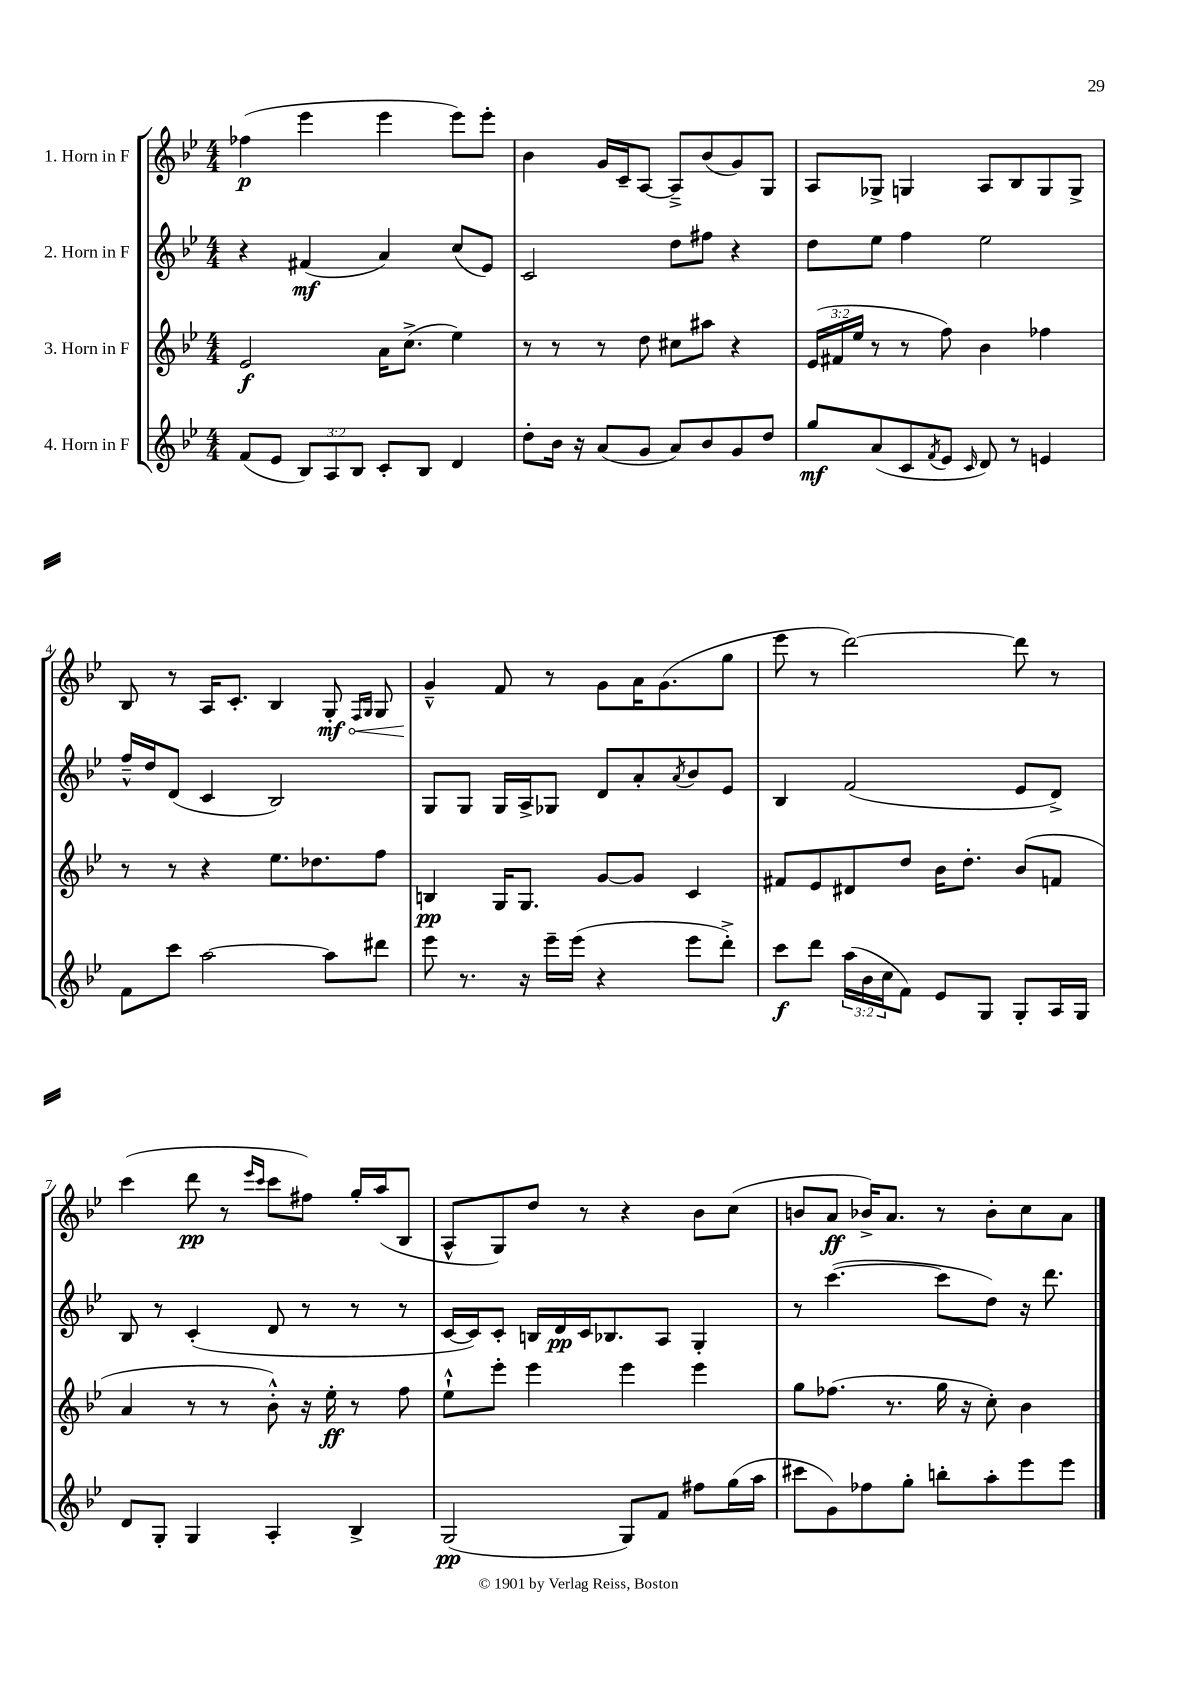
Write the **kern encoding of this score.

**kern	**kern	**kern	**kern
*staff4	*staff3	*staff2	*staff1
*clefG2	*clefG2	*clefG2	*clefG2
*k[b-e-]	*k[b-e-]	*k[b-e-]	*k[b-e-]
*M4/4	*M4/4	*M4/4	*M4/4
(8f	2e-	4r	(4ff-
8e-	.	.	.
12B-)	.	(4f#	4eee-
12A	.	.	.
12B-	.	.	.
8c'	16a	4a)	4eee-
.	(8.cc^	.	.
8B-	.	.	.
4d	4ee-)	(8cc	8eee-)
.	.	8e-)	8eee-'
=	=	=	=
8dd'	8r	2c	4b-
16b-	8r	.	.
16r	.	.	.
(8a	8r	.	16g
.	.	.	16c~
8g	8dd	.	[8A
8a)	8cc#	8dd	8A~^]
8b-	8aa#	8ff#	(8b-
8g	4r	4r	8g)
8dd	.	.	8G
=	=	=	=
8gg	(24e-	8dd	8A
.	24f#	.	.
.	24ee-	.	.
(8a	8r	8ee-	8G-^
8c	8r	4ff	4G
8qf	.	.	.
8e-	8ff)	.	.
16qqc	.	.	.
8d)	4b-	2ee-	8A
8r	.	.	8B-
4e	4ff-	.	8G
.	.	.	8G^
=	=	=	=
8f	8r	16ff~^^	8B-
.	.	16dd	.
8ccc	8r	(8d	8r
[2aa	4r	4c	16A
.	.	.	8.c'
.	8.ee-	2B-)	4B-
.	8.dd-	.	.
8aa]	.	.	8G'
.	.	.	16qqF
.	.	.	16qqG
8ddd#	8ff	.	8G
=	=	=	=
8eee-	4B	8G	4g~^^
8.r	.	8G	.
.	16G	16G	8f
16r	8.G	16A^	.
16eee-~	.	8G-	8r
(16eee-	.	.	.
4r	[8g	8d	8g
.	8g]	8a'	16a
.	.	.	(8.g
.	.	8qa	.
8eee-	4c	8b-	.
8ddd'^)	.	8e-	8gg
=	=	=	=
8ccc	8f#	4B-	8eee-
8ddd	8e-	.	8r
(24aa	8d#	(2f	[2ddd)
24b-	.	.	.
24cc	.	.	.
8f)	8dd	.	.
8e-	16b-	.	.
.	8.dd'	.	.
8G	.	.	.
8G'	(8b-	8e-	8ddd]
16A	8f	8d^)	8r
16G	.	.	.
=	=	=	=
8d	4a	8B-	(4ccc
8G'	.	8r	.
4G	8r	(4c'	8ddd
.	8r	.	8r
.	.	.	16qqeee-
.	.	.	16qqccc
4A'	8b-'^^)	8d	8ccc
.	16r	8r	8ff#)
.	16ee-'	.	.
4B-^	8r	8r	16gg'
.	.	.	(16aa
.	8ff	8r	8B-
=	=	=	=
(2G	8ee-`^^	[16c	8A^^
.	.	16c])	.
.	8eee-'	8c'	8G)
.	4eee-	16B	8dd
.	.	16d	.
.	.	16c	8r
.	.	8.B-	.
8G)	4eee-	.	4r
8f	.	8A	.
8ff#	4eee-	4G'	8b-
(16gg	.	.	(8cc
16aa	.	.	.
=	=	=	=
8ccc#	8gg	8r	8b
8g)	(8.ff-	([4.ccc	8a
8ff-	.	.	16b-^)
.	8.r	.	8.a
8gg'	.	.	.
8bb'	16gg	8ccc]	8r
.	16r	.	.
8aa'	8cc')	8dd)	8b-'
8eee-	4b-	16r	8cc
.	.	8.ddd	.
8eee-	.	.	8a
==	==	==	==
*-	*-	*-	*-
